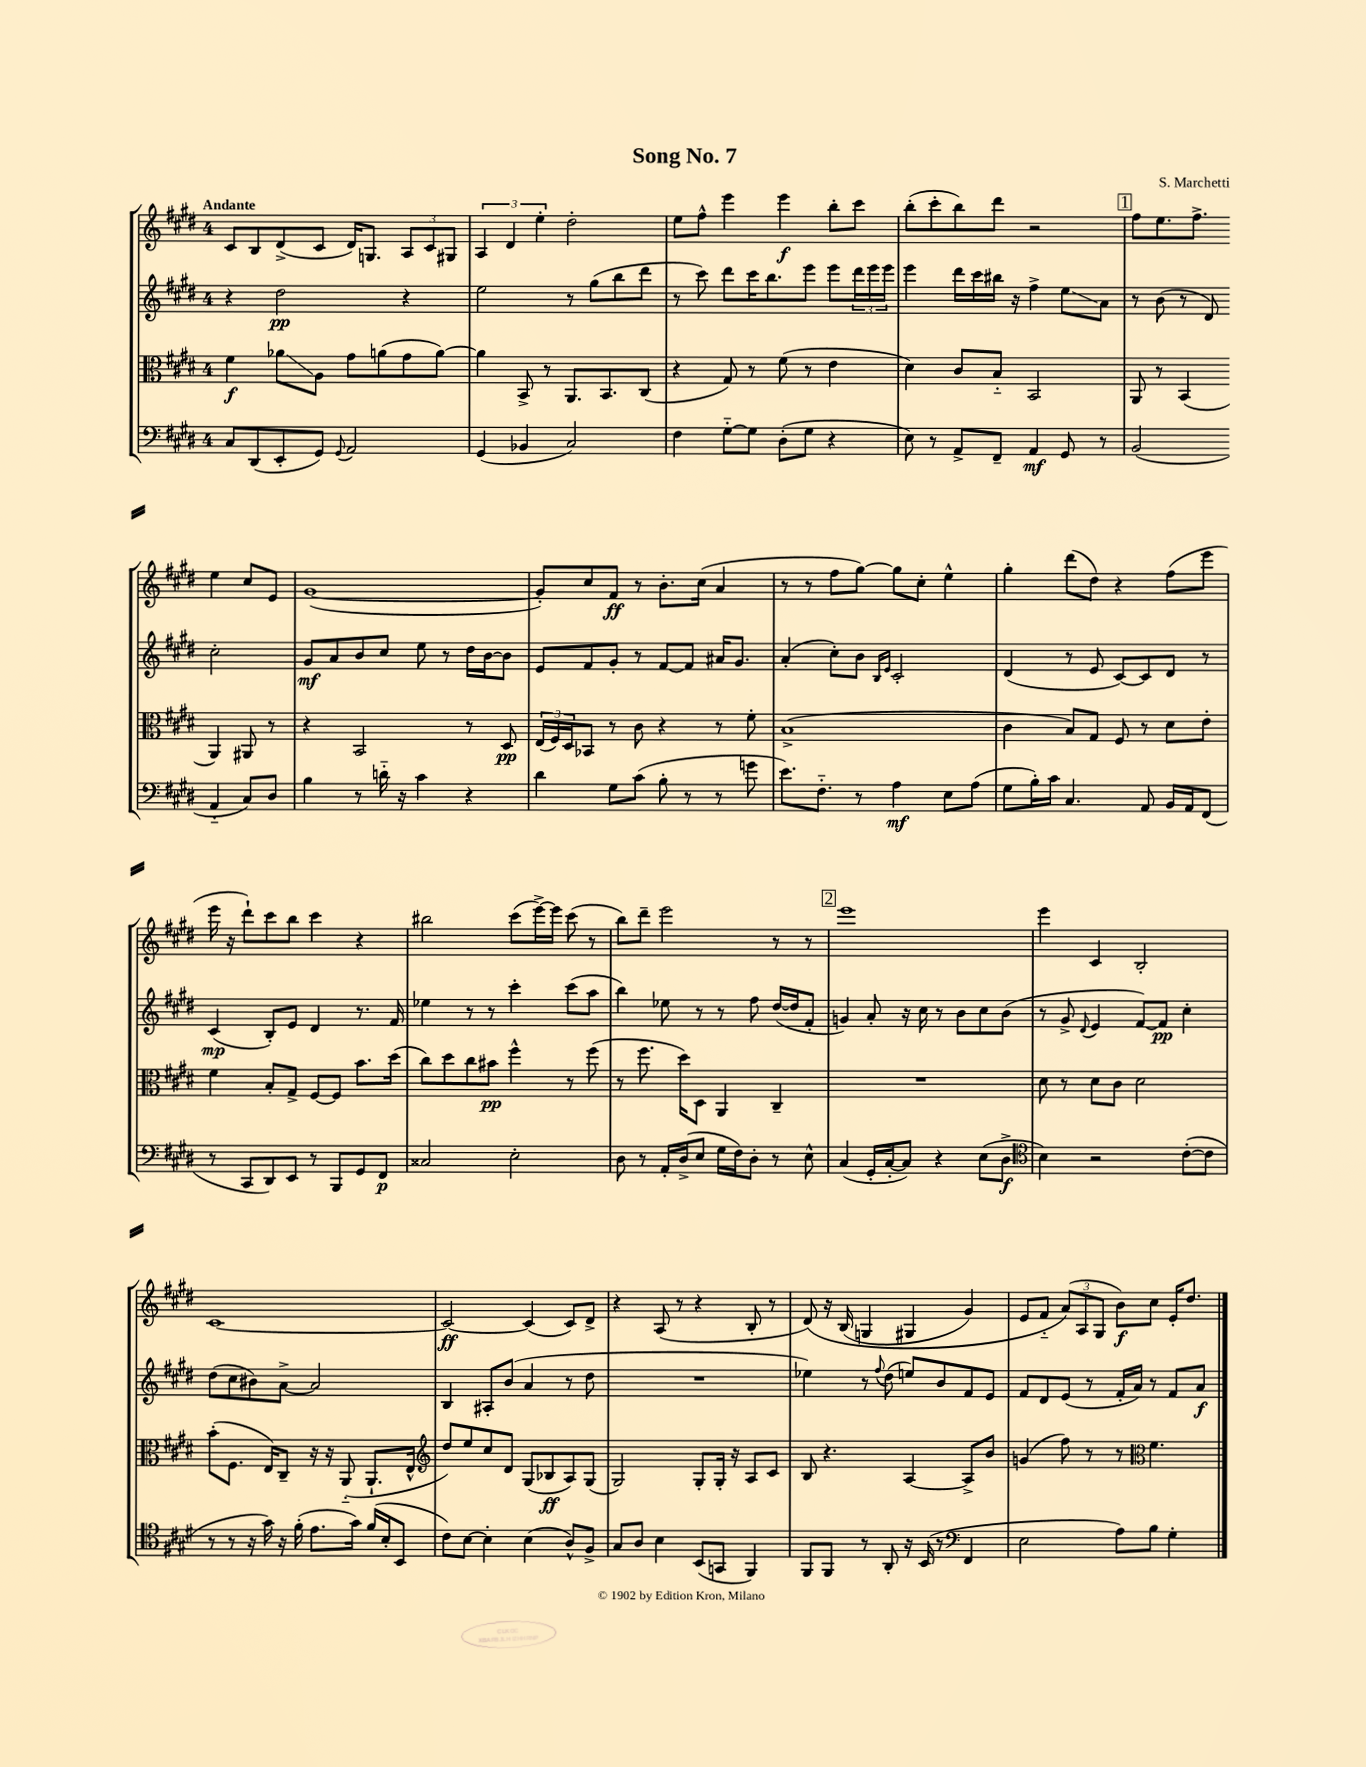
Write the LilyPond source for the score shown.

\header { title = "Song No. 7" composer = "S. Marchetti" }
<<
\new StaffGroup <<
\new Staff = "s0" {
    \clef treble \key e \major \once \override Staff.TimeSignature.style = #'single-digit \time 4/4 \tempo "Andante"
    cis'8 b8 dis'8->( cis'8 dis'16) g8. \tuplet 3/2 { a8 cis'8 gis8 } |
    \tuplet 3/2 { a4 dis'4 e''4-. } dis''2-. |
    e''8 fis''8-^ e'''4 e'''4\f b''8-. cis'''8 |
    b''8-.( cis'''8-. b''8) dis'''8 r2 |
    \mark \markup { \box "1" } fis''8 e''8. fis''8.-> e''4 cis''8 e'8 |
    gis'1~( |
    gis'8-.) cis''8 fis'8\ff r8 b'8.-. cis''16( a'4 |
    r8 r8 fis''8 gis''8~) gis''8 cis''8-. e''4-^ |
    gis''4-. dis'''8( dis''8) r4 fis''8( e'''8 |
    e'''16 r16 dis'''8-!) cis'''8 b''8 cis'''4 r4 |
    bis''2 cis'''8( e'''16~->) e'''16 cis'''8( r8 |
    b''8) dis'''8-- e'''2 r8 r8 |
    \mark \markup { \box "2" } e'''1 |
    e'''4 cis'4 b2-. |
    cis'1~ |
    cis'2~\ff cis'4( cis'8) dis'8-> |
    r4 a8( r8 r4 b8-. r8 |
    dis'8)\( r16 b16( g4 gis4 gis'4) |
    e'8 fis'8-_ \tuplet 3/2 { a'8(\) a8 gis8 } b'8\f) cis''8 e'16-. dis''8. \bar "|." |
}
\new Staff = "s1" {
    \clef treble \key e \major \once \override Staff.TimeSignature.style = #'single-digit \time 4/4
    r4 dis''2\pp r4 |
    e''2 r8 gis''8( b''8 dis'''8 |
    r8 cis'''8) dis'''8 cis'''16 b''8. e'''8 e'''8 \tuplet 3/2 { dis'''16 e'''16 e'''16 } |
    e'''4 dis'''16 cis'''16 bis''16 r16 fis''4-> e''8\glissando a'8 |
    \mark \markup { \box "1" } r8 b'8( r8 dis'8) cis''2-. |
    gis'8\mf a'8 b'8 cis''8 e''8 r8 dis''16 b'16~ b'8 |
    e'8 fis'8 gis'8-. r8 fis'8~ fis'8 ais'16 gis'8. |
    a'4-.( cis''8-.) b'8 \grace { b16 e'16 } cis'2-. |
    dis'4( r8 e'8 cis'8~) cis'8 dis'8 r8 |
    cis'4\mp( b8-.) e'8 dis'4 r8. fis'16 |
    ees''4 r8 r8 cis'''4-. cis'''8( a''8 |
    b''4) ees''8 r8 r8 fis''8 dis''16~( dis''16 fis'8-. |
    \mark \markup { \box "2" } g'4) a'8-. r16 cis''16 r8 b'8 cis''8 b'8( |
    r8 gis'8-> \appoggiatura { dis'8 } e'4 fis'8~) fis'8\pp cis''4-. |
    dis''8( cis''8 bis'8) a'8~-> a'2 |
    b4 ais8-. b'8( a'4 r8 dis''8 |
    R1 |
    ees''4) r8 \appoggiatura { fis''8 } dis''8( e''8) b'8 fis'8 e'8 |
    fis'8 dis'8 e'8( r8 fis'16-. a'16) r8 fis'8 a'8\f \bar "|." |
}
\new Staff = "s2" {
    \clef alto \key e \major \once \override Staff.TimeSignature.style = #'single-digit \time 4/4
    fis'4\f aes'8\glissando a8 gis'8 a'8( gis'8 a'8~) |
    a'4 b,8-> r8 a,8. b,8. cis8( |
    r4 gis8) r8 fis'8( r8 e'4 |
    dis'4) cis'8 b8-_ b,2 |
    \mark \markup { \box "1" } a,8 r8 b,4( a,4) ais,8 r8 |
    r4 b,2 r8 dis8\pp |
    \tuplet 3/2 { e16( fis16) dis16 } bes,8 r8 cis'8 r4 r8 fis'8-. |
    b1->( |
    cis'4 b8) gis8 fis8 r8 dis'8 e'8-. |
    fis'4 b8-. gis8-> fis8~ fis8 b'8. dis''16( |
    cis''8) dis''8 cis''8 bis'8\pp fis''4-^ r8 fis''8( |
    r8 fis''8. dis''16) dis8 a,4 cis4-- |
    \mark \markup { \box "2" } R1 |
    dis'8 r8 dis'8 cis'8 dis'2 |
    b'8-.( fis8. e16) cis8-- r16 r16 a,8-_( a,8.-! e16-^ |
    \clef treble dis''8) e''8 cis''8 dis'8 gis8( bes8\ff a8) gis8( |
    gis2) gis8-. gis16-. r16 a8 cis'8 |
    b8 r4. a4~ a8-> b'8 |
    g'4( fis''8) r8 r8 \clef alto fis'4. \bar "|." |
}
\new Staff = "s3" {
    \clef bass \key e \major \once \override Staff.TimeSignature.style = #'single-digit \time 4/4
    cis8 dis,8( e,8-. gis,8) \appoggiatura { gis,8 } a,2 |
    gis,4( bes,4 cis2) |
    fis4 gis8~-_ gis8 dis8-.( gis8 r4 |
    e8) r8 a,8-> fis,8-- a,4\mf gis,8 r8 |
    \mark \markup { \box "1" } b,2( a,4-_ cis8) dis8 |
    b4 r8 d'16-_ r16 cis'4 r4 |
    dis'4 gis8 cis'8( b8-. r8 r8 g'8 |
    e'8.) fis8.-_ r8 a4\mf e8 a8( |
    gis8 b16-.) cis'16 cis4. a,8 b,16 a,16 fis,8( |
    r8 cis,8 dis,8) e,8 r8 b,,8 gis,8 fis,8\p |
    cisis2 e2-. |
    dis8 r8 a,16-. dis16->( e8 gis16 fis16) dis8-. r8 e8-^ |
    \mark \markup { \box "2" } cis4( gis,16-. cis16~-. cis8) r4 e8( dis8->\f |
    \clef tenor b4) r2 cis'8~-.( cis'8 |
    r8 r8 r16 gis'16) r16 fis'16-.( e'8. gis'16) fis'16( b16-. b,8 |
    cis'8) b8~ b4-. b4( a8-^) fis8-> |
    gis8 a8 b4 b,8( g,8 fis,4) |
    fis,8 fis,8 r8 a,8-. r16 b,16( r8 \clef bass fis,4 |
    e2 a8) b8 gis4-. \bar "|." |
}
>>
>>
\layout { \context { \Score \remove "Bar_number_engraver" } }
